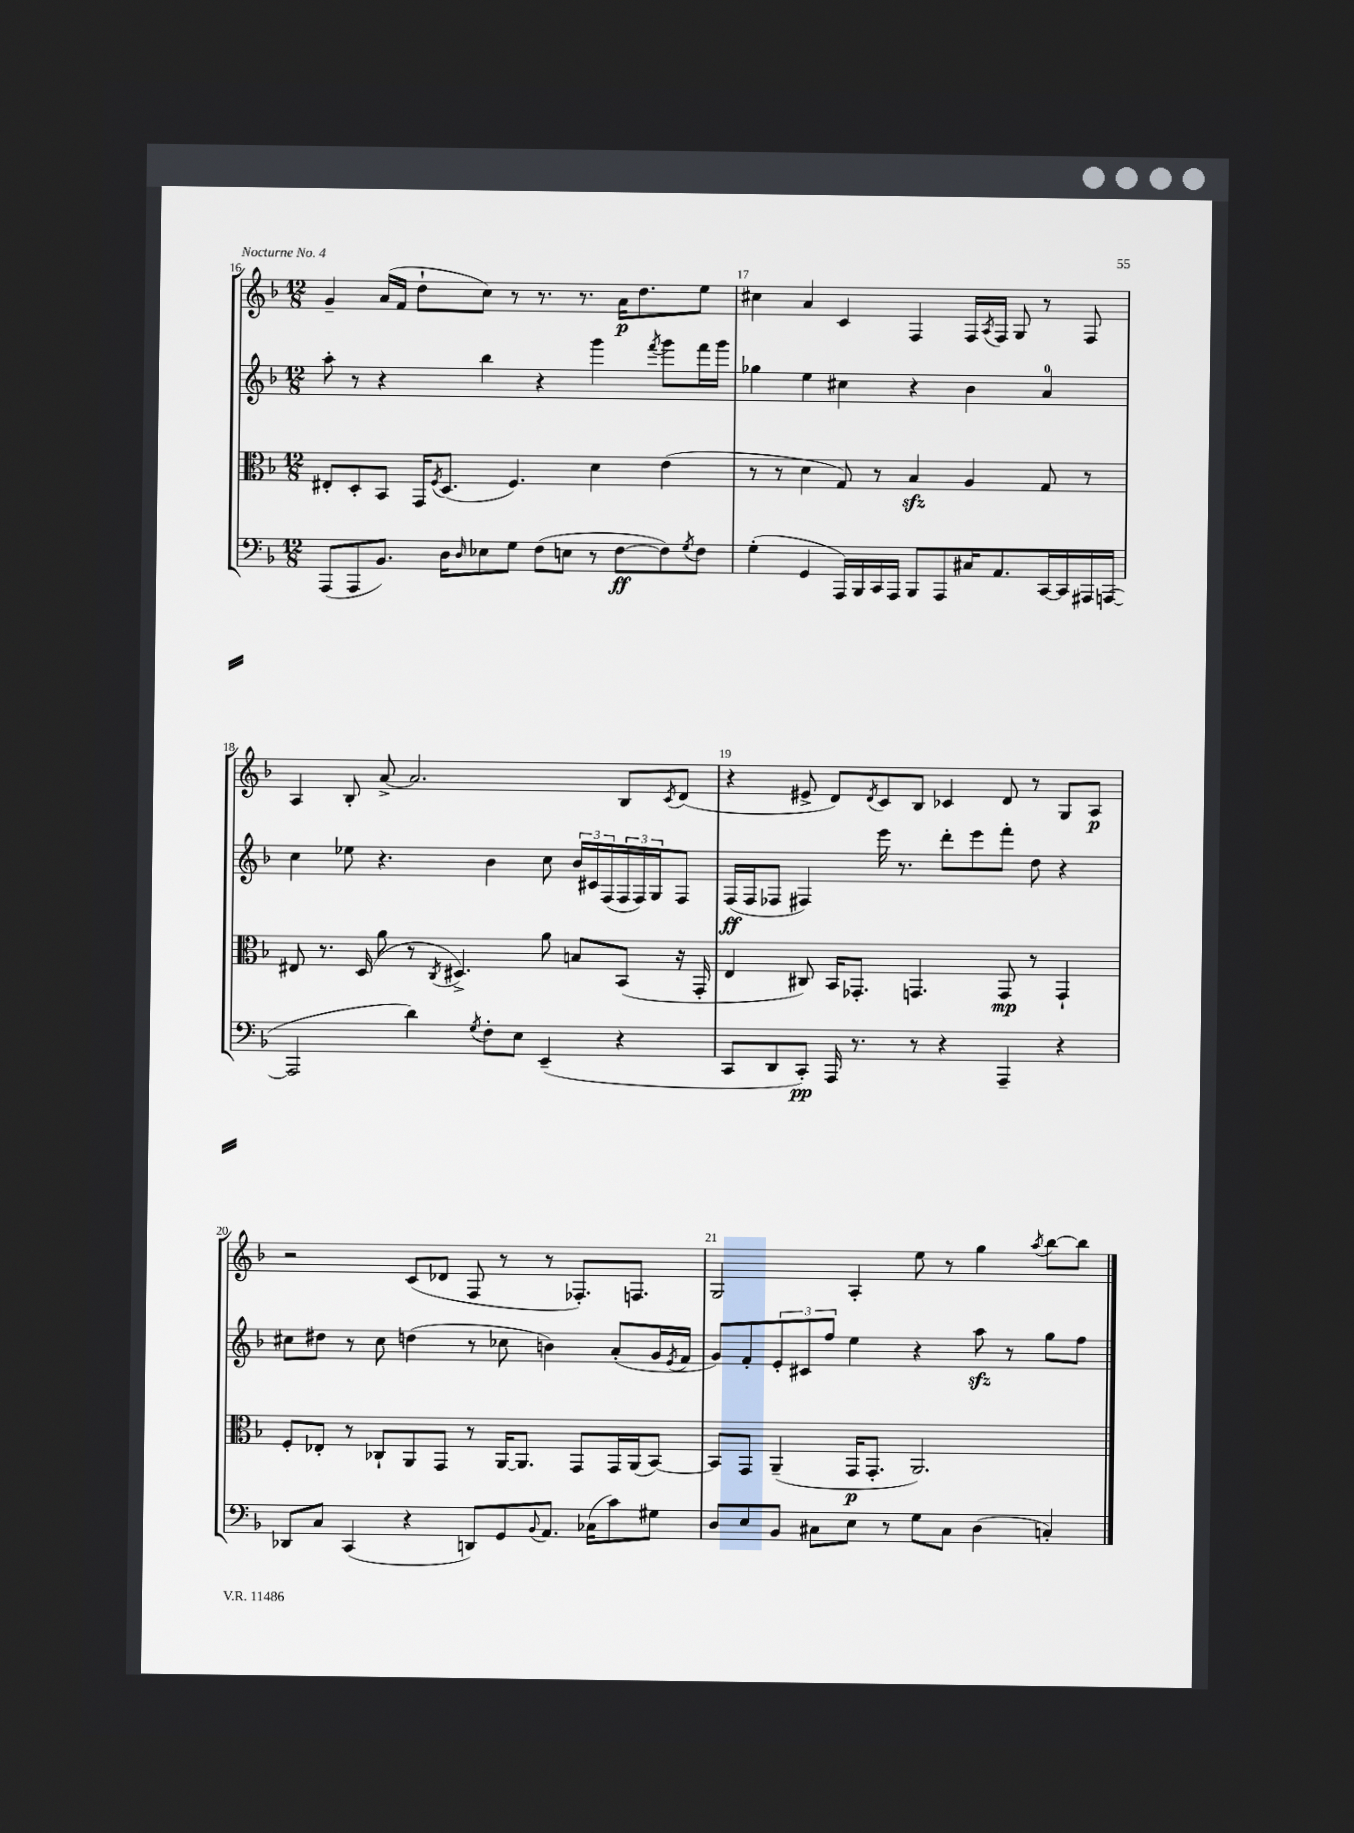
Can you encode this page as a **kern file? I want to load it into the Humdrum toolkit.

**kern	**kern	**kern	**kern
*staff4	*staff3	*staff2	*staff1
*clefF4	*clefC3	*clefG2	*clefG2
*k[b-]	*k[b-]	*k[b-]	*k[b-]
*M12/8	*M12/8	*M12/8	*M12/8
(8AAA	8E#'	8aa'	4g~
8AAA	8D'	8r	.
8.BB-)	8BB-	4r	(16a
.	.	.	16f
.	16GG	.	8dd`
.	8qF	.	.
16D	(8.D	.	.
16qqD	.	.	.
8E-	.	4bb-	8cc)
8G	4.F)	.	8r
(8F	.	4r	8.r
8E	.	.	.
.	.	.	8.r
8r	4d	4ggg	.
[8F	.	.	16a
.	.	.	8.dd
.	.	8qfff	.
8F])	(4e	8ggg	.
8qG	.	.	.
8F	.	16fff	8ee
.	.	16ggg	.
=	=	=	=
(4G'	8r	4gg-	4cc#
.	8r	.	.
4GG	4d	4ee	4a
16AAA)	8G)	4cc#	4c
16BBB-	.	.	.
16CC	8r	.	.
16AAA	.	.	.
8BBB-	4B-	4r	4F
8AAA	.	.	.
16C#	4A	4b-	16F
.	.	.	8qA
8.AA	.	.	16F
.	.	.	8G
[16CC	8G	4a	8r
16CC]	.	.	.
16AAA#	8r	.	8F
([16AAA	.	.	.
=	=	=	=
2AAA]	8E#	4cc	4A
.	8.r	.	.
.	.	8ee-	8B-'
.	(16D	.	.
.	8a	4.r	[8a^
4d)	8r	.	2.a]
.	8qC	.	.
.	4.D#^)	.	.
8qG	.	.	.
8F'	.	4b-	.
8E	.	.	.
(4EE~	8a	8cc	.
.	8B	24b-	.
.	.	24c#	.
.	.	(24F	.
4r	(8BB-	24F	8B-
.	.	24F)	.
.	.	24G	.
.	.	.	8qc
.	16r	8F	(8d
.	16GG'	.	.
=	=	=	=
8CC	4E	(16F	4r
.	.	16F	.
8DD	.	8F-	.
8CC')	8C#)	4F#)	8e#^
16AAA	16BB-	.	8d)
8.r	8.GG-'	.	.
.	.	.	8qd
.	.	16eee	8c
.	.	8.r	.
8r	4.GG	.	8B-
4r	.	8ddd'	4c-
.	.	8eee	.
4AAA~	8GG	8fff'	8d
.	8r	8dd	8r
4r	4GG`	4r	8G
.	.	.	8A
=	=	=	=
8DD-	8F'	8cc#	2r
8C	8E-'	8dd#	.
(4CC	8r	8r	.
.	8C-`	8cc#	.
4r	8AA	(4dd	(8c
.	8GG	.	8d-
8DD)	8r	8r	8F
8GG	[16AA	8cc-	8r
.	8.AA]	.	.
8qqBB-	.	.	.
8.AA	.	4b)	8r
.	8GG	.	8.F-')
(16C-	.	.	.
8c)	16GG	(8a'	.
.	(16AA	.	8.F
8G#	[8BB-)	16g	.
.	.	8qe	.
.	.	16f	.
=	=	=	=
8D	8BB-]	8g)	2G
8E	8GG	8f'	.
8BB-	(4AA~	12e'	.
.	.	12c#	.
8C#	.	.	.
.	.	12ff	.
8E	16GG	4ee	4A'
.	8.GG'	.	.
8r	.	.	.
8G	2.AA)	4r	8ee
8C#	.	.	8r
(4D	.	8aa	4gg
.	.	8r	.
.	.	.	8qaa
4C')	.	8gg	[8bb-
.	.	8ff	8bb-]
==	==	==	==
*-	*-	*-	*-
